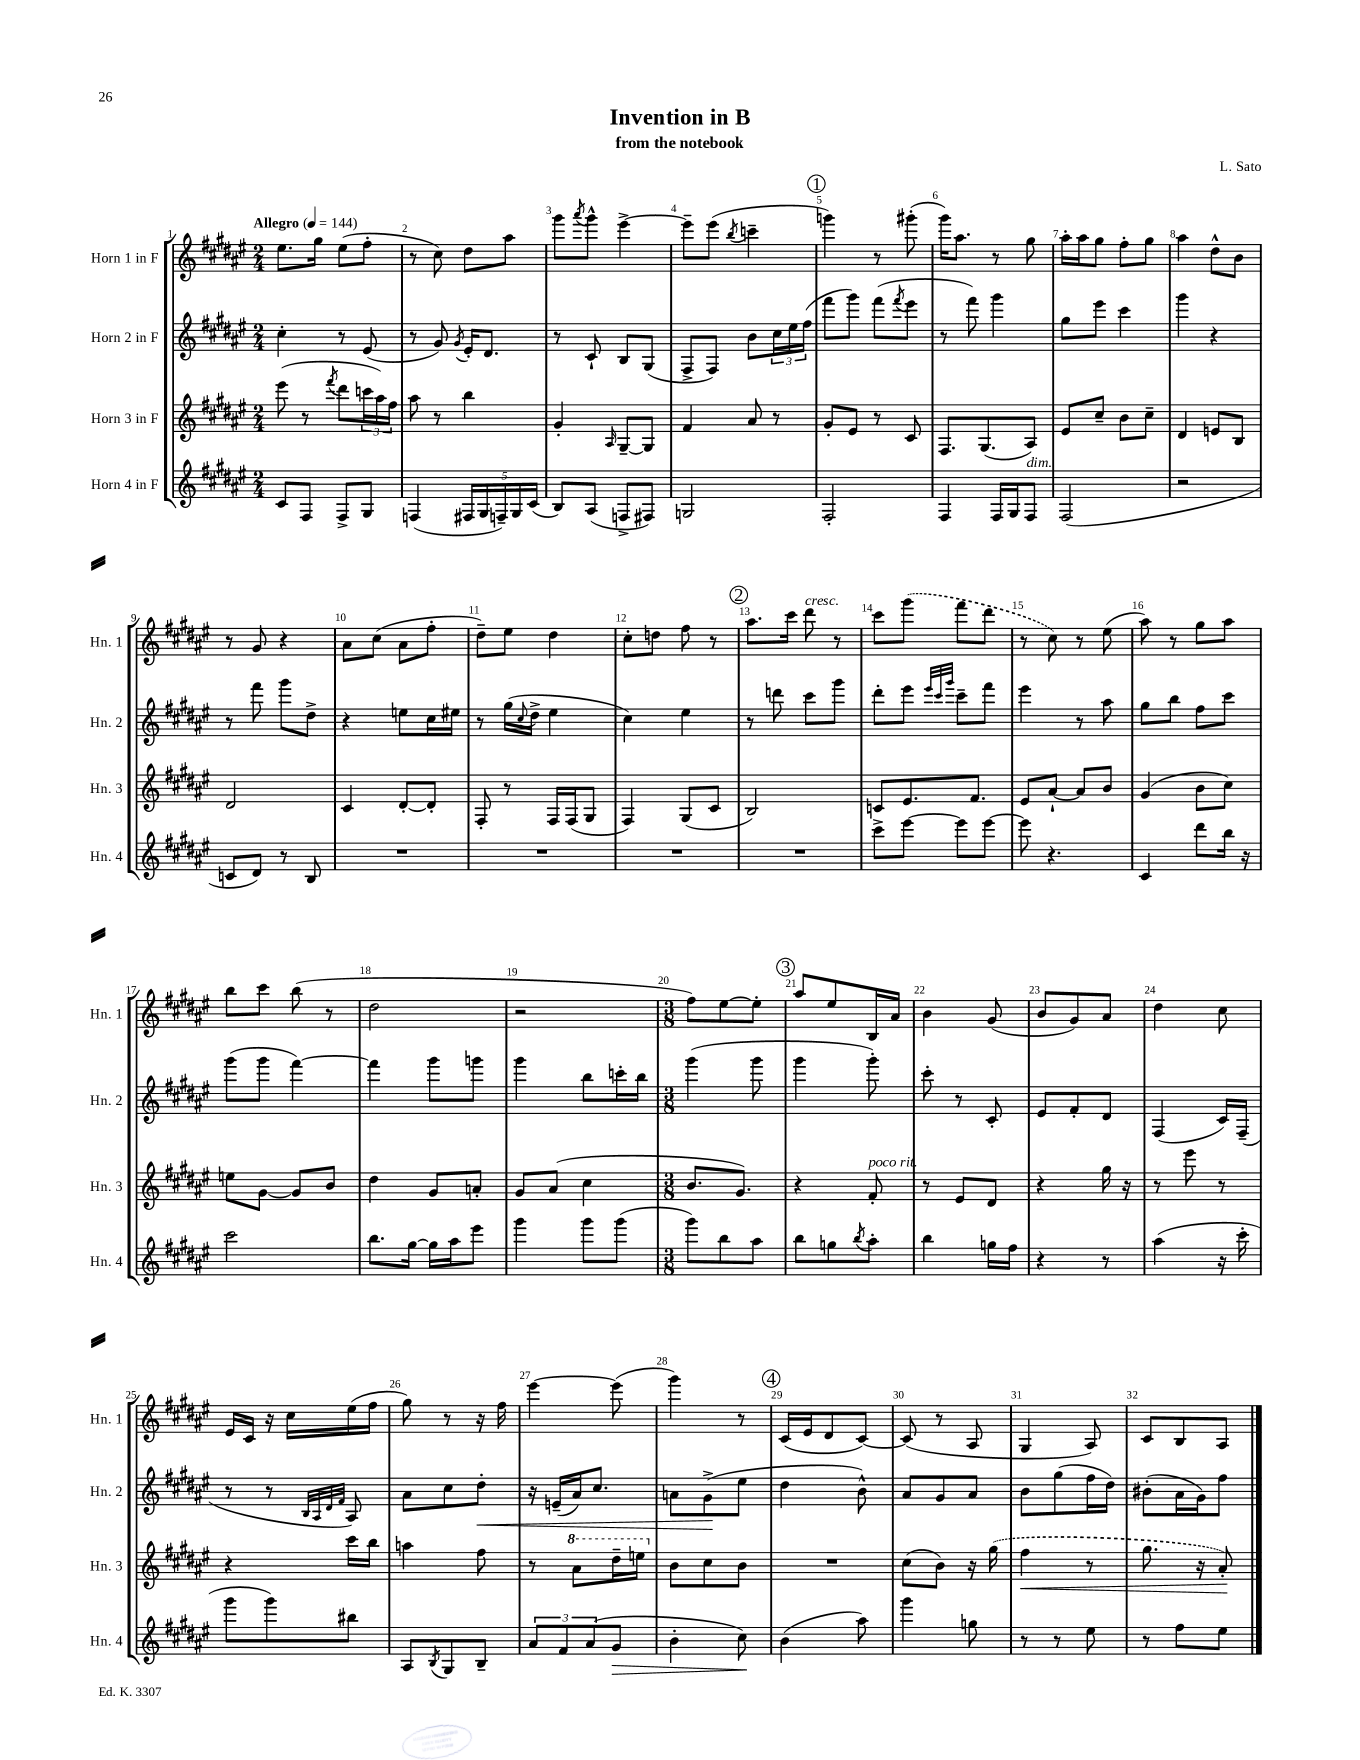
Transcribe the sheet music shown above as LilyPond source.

\header { title = "Invention in B" composer = "L. Sato" subtitle = "from the notebook" }
<<
\new StaffGroup <<
\new Staff = "s0" \with { instrumentName = "Horn 1 in F" shortInstrumentName = "Hn. 1" } {
    \clef treble \key fis \major \numericTimeSignature \time 2/4 \tempo "Allegro" 4 = 144
    eis''8. gis''16 eis''8( fis''8-. |
    r8 cis''8) dis''8 ais''8 |
    gis'''8 \acciaccatura { ais'''8 } gis'''8-^ eis'''4~-> |
    eis'''8-- eis'''8( \acciaccatura { b''8 } c'''4-- |
    \mark \markup { \circle "1" } g'''4) r8 gis'''8-.( |
    gis'''16) ais''8. r8 gis''8 |
    ais''16-. ais''16 gis''8 fis''8-. gis''8 |
    ais''4 dis''8-^ b'8 |
    r8 gis'8 r4 |
    ais'8 cis''8( ais'8 fis''8-. |
    dis''8--) eis''8 dis''4 |
    cis''8-. d''8 fis''8 r8 |
    \mark \markup { \circle "2" } ais''8. cis'''16 dis'''8^\markup { \italic "cresc." } r8 |
    cis'''8 \once \slurDashed gis'''8( fis'''8 dis'''8 |
    r8 cis''8) r8 eis''8( |
    ais''8) r8 gis''8 ais''8 |
    b''8 cis'''8 b''8( r8 |
    dis''2 |
    r2 |
    \numericTimeSignature \time 3/8 fis''8) eis''8~ eis''8-. |
    \mark \markup { \circle "3" } ais''8 eis''8 b16 ais'16 |
    b'4 gis'8( |
    b'8 gis'8) ais'8 |
    dis''4 cis''8 |
    eis'16 cis'16 r16 cis''16 eis''16( fis''16 |
    gis''8) r8 r16 fis''16 |
    eis'''4~ eis'''8( |
    gis'''4) r8 |
    \mark \markup { \circle "4" } cis'16( eis'16 dis'8 cis'8~) |
    cis'8( r8 ais8 |
    gis4 ais8) |
    cis'8 b8 ais8 \bar "|." |
}
\new Staff = "s1" \with { instrumentName = "Horn 2 in F" shortInstrumentName = "Hn. 2" } {
    \clef treble \key fis \major \numericTimeSignature \time 2/4
    cis''4-. r8 eis'8( |
    r8 gis'8) \acciaccatura { gis'8 } eis'16-. dis'8. |
    r8 cis'8-! b8 gis8( |
    fis8-> fis8) b'8 \tuplet 3/2 { cis''16 eis''16 fis''16( } |
    \mark \markup { \circle "1" } fis'''8 gis'''8) fis'''8( \acciaccatura { fis'''8 } eis'''8 |
    r8 fis'''8) gis'''4 |
    gis''8 eis'''8 cis'''4 |
    gis'''4 r4 |
    r8 fis'''8 gis'''8 dis''8-> |
    r4 e''8 cis''16 eis''16 |
    r8 gis''16( \appoggiatura { cis''8 } dis''16-> eis''4 |
    cis''4) eis''4 |
    \mark \markup { \circle "2" } r8 d'''8 cis'''8 gis'''8 |
    dis'''8-. eis'''8 \grace { eis'''32 cis'''32 gis'''32 } cis'''8-- fis'''8 |
    eis'''4 r8 ais''8 |
    gis''8 b''8 fis''8 cis'''8 |
    gis'''8( gis'''8 fis'''4~) |
    fis'''4 gis'''8 g'''8 |
    gis'''4 b''8 c'''16-. b''16 |
    \numericTimeSignature \time 3/8 gis'''4( gis'''8 |
    \mark \markup { \circle "3" } gis'''4 gis'''8-.) |
    cis'''8-. r8 cis'8-. |
    eis'8 fis'8-. dis'8 |
    fis4( cis'16) fis16--( |
    r8 r8 \grace { b32 ais32 dis'32 fis'32 } ais8) |
    ais'8 cis''8 dis''8-.\< |
    r16 e'16--( ais'16) cis''8. |
    a'8 gis'8->\!( eis''8 |
    \mark \markup { \circle "4" } dis''4 b'8-^) |
    ais'8 gis'8 ais'8 |
    b'8 gis''8( fis''16 dis''16) |
    bis'8-.( ais'16 gis'16) fis''8 \bar "|." |
}
\new Staff = "s2" \with { instrumentName = "Horn 3 in F" shortInstrumentName = "Hn. 3" } {
    \clef treble \key fis \major \numericTimeSignature \time 2/4
    eis'''8( r8 \acciaccatura { fis'''8 } dis'''8 \tuplet 3/2 { c'''16 ais''16) fis''16 } |
    ais''8 r8 b''4 |
    gis'4-. \grace { ais16 } gis8~-- gis8 |
    fis'4 ais'8 r8 |
    \mark \markup { \circle "1" } gis'8-. eis'8 r8 cis'8 |
    fis8. gis8.( ais8) |
    eis'8 cis''8-- b'8 cis''8-- |
    dis'4 e'8 b8 |
    dis'2 |
    cis'4 dis'8~-. dis'8-. |
    fis8-. r8 fis16 fis16( gis8 |
    fis4) gis8( cis'8 |
    \mark \markup { \circle "2" } b2) |
    c'8 eis'8. fis'8. |
    eis'8 ais'8~-! ais'8 b'8 |
    gis'4( b'8 cis''8) |
    e''8 gis'8~ gis'8 b'8 |
    dis''4 gis'8 a'8-. |
    gis'8 ais'8( cis''4 |
    \numericTimeSignature \time 3/8 b'8. gis'8.) |
    \mark \markup { \circle "3" } r4 fis'8-.^\markup { \italic "poco rit." } |
    r8 eis'8 dis'8 |
    r4 gis''16 r16 |
    r8 eis'''8 r8 |
    r4 cis'''16 b''16 |
    a''4 fis''8 |
    r8 \ottava #1 ais''8 dis'''16-- e'''16 \ottava #0 |
    b'8 cis''8 b'8 |
    \mark \markup { \circle "4" } R4. |
    cis''8( b'8) r16 \once \slurDashed gis''16( |
    fis''4\< r8 |
    gis''8. r16 ais'8-.\!) \bar "|." |
}
\new Staff = "s3" \with { instrumentName = "Horn 4 in F" shortInstrumentName = "Hn. 4" } {
    \clef treble \key fis \major \numericTimeSignature \time 2/4
    cis'8 fis8 fis8-> gis8 |
    f4( \tuplet 5/4 { fis16 gis16 f16--) gis16 cis'16( } |
    b8) ais8( f8-> fis8) |
    g2 |
    \mark \markup { \circle "1" } fis2-. |
    fis4 fis16 gis16 fis8^\markup { \italic "dim." } |
    fis2( |
    r2 |
    c'8 dis'8) r8 b8 |
    R2 |
    R2 |
    R2 |
    \mark \markup { \circle "2" } R2 |
    cis'''8-> eis'''8~ eis'''8 eis'''8~ |
    eis'''8 r4. |
    cis'4 dis'''8 b''16 r16 |
    cis'''2 |
    b''8. gis''16~ gis''16 ais''16 eis'''8 |
    gis'''4 gis'''8 gis'''8( |
    \numericTimeSignature \time 3/8 gis'''8) b''8 ais''8 |
    \mark \markup { \circle "3" } b''8 g''8 \acciaccatura { b''8 } ais''8-. |
    b''4 g''16 fis''16 |
    r4 r8 |
    ais''4( r16 cis'''16-. |
    gis'''8 gis'''8) bis''8 |
    ais8 \acciaccatura { b8 } gis8 b8-- |
    \tuplet 3/2 { ais'8 fis'8 ais'8( } gis'8\> |
    b'4-. cis''8\!) |
    \mark \markup { \circle "4" } b'4( ais''8) |
    gis'''4 g''8 |
    r8 r8 eis''8 |
    r8 fis''8 eis''8 \bar "|." |
}
>>
>>
\layout { \context { \Score \override BarNumber.break-visibility = ##(#f #t #t) barNumberVisibility = #all-bar-numbers-visible } }
